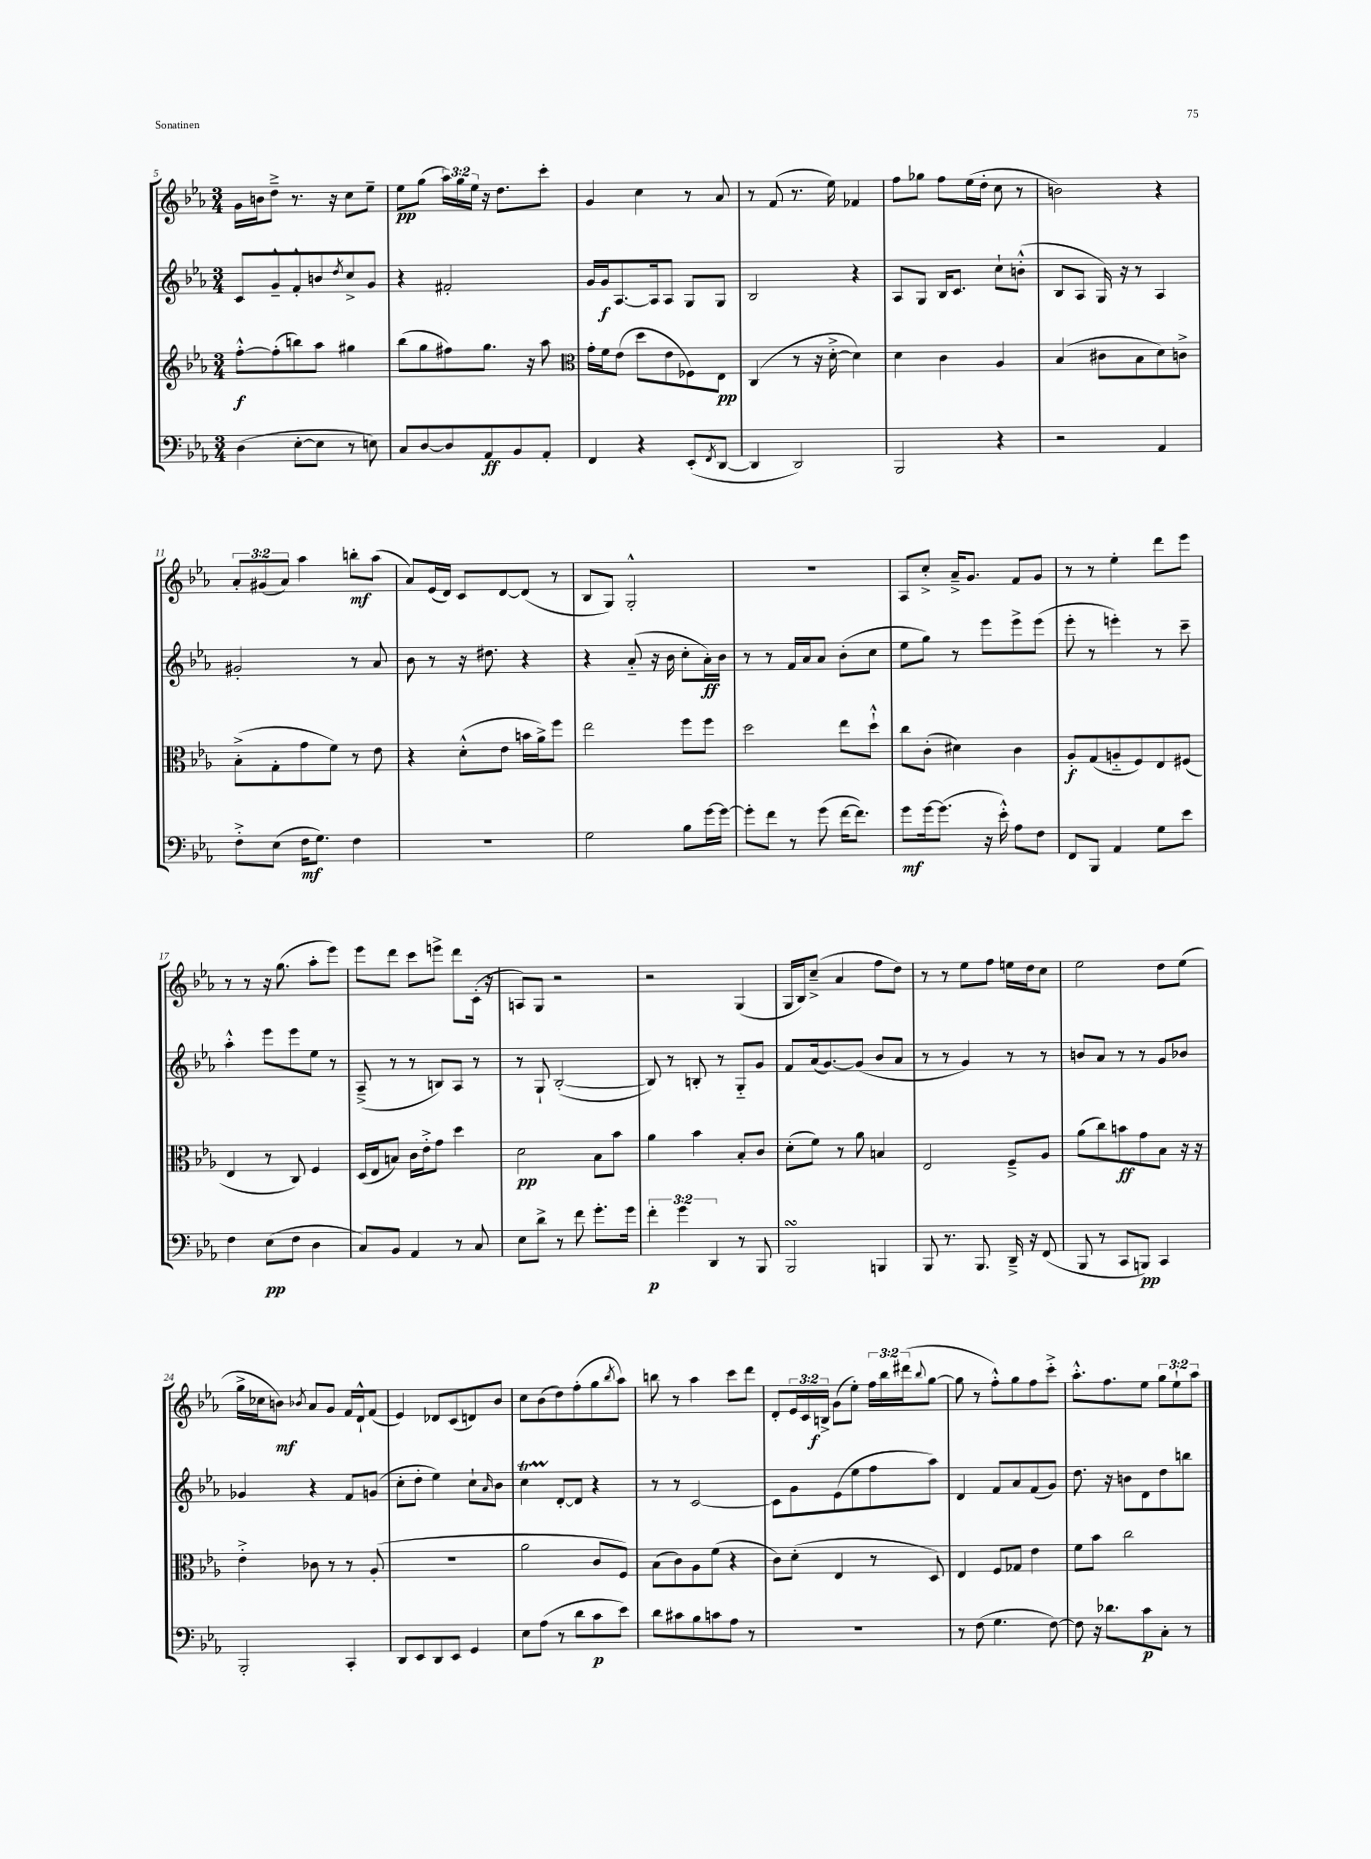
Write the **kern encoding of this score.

**kern	**kern	**kern	**kern
*staff4	*staff3	*staff2	*staff1
*clefF4	*clefG2	*clefG2	*clefG2
*k[b-e-a-]	*k[b-e-a-]	*k[b-e-a-]	*k[b-e-a-]
*M3/4	*M3/4	*M3/4	*M3/4
(4D\	[8ff'^^\L	8c/L	16g\LL
.	.	.	16b\J
.	(8ff'\]	8g~^^/	8dd~^\J
[8E-'\L	8bb\)	8f'^^/	8.r
8E-\]J	8aa-\J	8b/	.
.	.	.	16r
.	.	8qdd/	.
8r	4gg#\	8cc^/	8cc\L
8E\)	.	8g/J	8ee-~\J
=	=	=	=
8C/L	(8bb-\L	4r	8ee-\L
[8D/	8gg\	.	(8gg\J
8D/]	8ff#\)	2f#'/	24aa-\LL)
.	.	.	24gg\
.	.	.	24ee-\JJ
8AA-/	8.gg\J	.	16r
.	.	.	8.dd\L
8BB-/	.	.	.
.	16r	.	.
8AA-'/J	8aa-\	.	8ccc'\J
=	=	=	=
*	*clefC3	*	*
4FF/	16g'\LL	16g/LL	4g/
.	16f\J	16g/J	.
.	(8e-\J	[8.A-/	.
4r	8dd\L	.	4cc\
.	.	16A-/]k	.
.	8e-\	8A-/J	.
(8EE-'/L	8F-\)	8G/L	8r
8qFF/	.	.	.
[8DD/J	8E-\J	8G/J	8a-/
=	=	=	=
4DD/]	(4C/	2B-/	8r
.	.	.	(8f/
2DD/)	8r	.	8.r
.	16r	.	.
.	[16d'^\	.	16ee-\)
.	4d\])	4r	4f-/
=	=	=	=
2BBB-/	4d\	8A-/L	8ff\L
.	.	8G/J	8gg-\J
.	4c\	16B-/LK	8ff\L
.	.	8.c/J	.
.	.	.	(16ee-\L
.	.	.	16dd'\JJ
4r	4A-/	8cc`\L	8cc\
.	.	(8b'^^\J	8r
=	=	=	=
2r	(4B-/	8B-/L	2b\)
.	.	8A-/J	.
.	8c#\L	16G/)	.
.	.	16r	.
.	8B-\	8r	.
4AA-/	8d\)	4A-/	4r
.	8c^\J	.	.
=	=	=	=
8F'^\L	(8B-'^\L	2g#'/	12a-'/L
.	.	.	(12g#/
(8E-\J	8G'\	.	.
.	.	.	12a-/J)
16F\LK	8g\	.	4aa-\
8.G\J)	.	.	.
.	8f\J)	.	.
4F\	8r	8r	8bb'\L
.	8e-\	8a-/	(8aa-\J
=	=	=	=
2.r	4r	8b-\	8a-/L)
.	.	8r	(16e-/L
.	.	.	16d/JJ)
.	(8d'^^\L	16r	8c/L
.	.	8.dd#\	.
.	8e-\J	.	[8d/
.	16b\LL	4r	(8d/]J
.	16a-^\J)	.	.
.	8ff\J	.	8r
=	=	=	=
2G\	2ee-\	4r	8B-/L
.	.	.	8G/J)
.	.	(8a-'~/	2G'^^/
.	.	16r	.
.	.	16b-\	.
8B-\L	8ff\L	8cc'\L	.
[16g\L	8ff\J	16a-'\L)	.
16g\_JJ	.	16b-\JJ	.
=	=	=	=
8g'\]L	2dd\	8r	2.r
8f\J	.	8r	.
8r	.	16f/LL	.
.	.	16a-/J	.
(8g\	.	8a-/J	.
[16f\LK	8ee-\L	(8b-'\L	.
8.f\]J)	.	.	.
.	8dd`^^\J	8cc\J	.
=	=	=	=
8g\L	8cc\L	8ee-\L	8A-/L
[16g\k	(8c'\J	8gg\J)	8cc'^/J
(8.g\]J	.	.	.
.	4d#\)	8r	16a-~^/LK
.	.	.	8.g/J
16r	.	8eee-\L	.
16e-'^^\)	.	.	.
8A-\L	4c\	8eee-^\	8f/L
8F\J	.	(8eee-\J	8g/J
=	=	=	=
8FF/L	8A-'/L	8eee-'\	8r
8BBB-/J	(8G/	8r	8r
4AA-/	8A'~/	4eee'\)	4ee-'\
.	8F/)	.	.
8G\L	8E-/	8r	8ddd\L
8e-\J	(8F#/J	8ccc~\	8eee-\J
=	=	=	=
4F\	4E-/	4aa-'^^\	8r
.	.	.	8r
(8E-\L	8r	8eee-\L	16r
.	.	.	(8.gg\
8F\J	8C/)	8eee-\	.
4D\	4F/	8ee-\J	8aa-'\L
.	.	8r	8eee-\J)
=	=	=	=
8C/L)	(16D/LL	(8A-~^/	8eee-\L
.	16E-/J	.	.
8BB-/J	8B/J)	8r	8ddd\J
4AA-/	16c\LL	8r	8ccc\L
.	16e-'^\J	.	.
.	8g\J	8B/L)	8eee^\J
8r	4dd\	8A-/J	8ddd\L
8C/	.	8r	(16c'\Jk
.	.	.	16r
=	=	=	=
8E-\L	2d\	8r	8A/L)
8d^\J	.	8G`/	8G/J
8r	.	([2B-'/	2r
8f\	.	.	.
8.g'\L	8B-\L	.	.
.	8b-\J	.	.
16g\Jk	.	.	.
=	=	=	=
6f'\	4a-\	8B-/])	2r
.	.	8r	.
6g\	.	.	.
.	4b-\	8B'/	.
6DD/	.	.	.
.	.	8r	.
8r	8B-'/L	8G'~/L	(4G/
8BBB-/	8c/J	8g/J	.
=	=	=	=
2BBB-/	(8d'\L	8f/L	16G/LL
.	.	.	16B-/J)
.	8f\J)	(16a-/k	(8cc~^/J
.	.	[8.g/)	.
.	8r	.	4a-/
.	8a-\	(8g/]J	.
4BBB/	4B/	8b-/L	8ff\L
.	.	8a-/J	8dd\J)
=	=	=	=
8BBB-/	2E-/	8r	8r
8.r	.	8r	8r
.	.	4g/)	8ee-\L
8.BBB-/	.	.	.
.	.	.	8ff\J
16DD~^/	8F~^/L	8r	16ee\LL
16r	.	.	16dd\J
(8FF/	8A-/J	8r	8cc\J
=	=	=	=
8BBB-/	(8a-\L	8b/L	2ee-\
8r	8cc\)	8a-/J	.
8CC/L	8b\	8r	.
8BBB/J)	8g\	8r	.
4CC/	8B-\J	8g/L	8dd\L
.	16r	8b-/J	(8ee-\J
.	16r	.	.
=	=	=	=
2BBB-'/	4e-'^\	4g-/	16gg^\LL
.	.	.	16cc-\J
.	.	.	8b\J)
.	.	.	8qb-/
.	8c-\	4r	8a-/L
.	8r	.	8g/J
4CC'/	8r	8f/L	16f/LL
.	.	.	16d`^^/J
.	(8A-'/	(8g/J	(8f/J
=	=	=	=
8DD/L	2.r	8cc'\L	4e-/)
8EE-/	.	8dd'\J	.
8DD/	.	4ee-\)	8d-/L
8EE-/J	.	.	(8c/
4GG/	.	8cc`\L	8d/)
.	.	16qqa-/	.
.	.	8b-\J	8b-/J
=	=	=	=
8E-\L	2a-\	4cc\	8cc\L
(8A-\J	.	.	(8b-\
8r	.	[8d'/L	8dd\)
8d\L	.	8d/]J	(8ff'\
8c\	8c/L	4r	8gg\
.	.	.	8qbb-/
8e-\J)	8F/J)	.	8aa-\J)
=	=	=	=
8d\L	(8B-\L	8r	8bb\
8c#\	8c\)	8r	8r
8B-\	8A-\	[2c/	4aa-\
8c\	(8f\J	.	.
8A-\J	4r	.	8ccc\L
8r	.	.	8ddd\J
=	=	=	=
2.r	8c\L)	8c\]L	8d'/L
.	(8d'\J	8g\	24e-/L
.	.	.	24c/
.	.	.	24B^/JJ
.	4E-/	(8e-\	(8g\L
.	.	8ee-\	8ee-'\J)
.	8r	8ff\	24ff\LL
.	.	.	24bb-\
.	.	.	(24ddd#\J
.	.	.	8qqbb-/
.	8D/)	8aa-\J)	[8gg\J
=	=	=	=
8r	4E-/	4d/	8gg\]
(8F\	.	.	8r
4.G\	8F/L	8f/L	8ff'^^\L)
.	8G-/J	8a-/	8gg\
.	4e-\	(8f/	8ff\
[8F\)	.	8g/J)	8ccc'^\J
=	=	=	=
8F\]	8f\L	8.dd\	8.aa-'^^\L
16r	8b-\J	.	.
8.d-\L	.	16r	8.ff\
.	2cc\	8b\L	.
8c\	.	8d\	8ee-\J
8C'\J	.	8dd\	12gg\L
.	.	.	12ee-`\
8r	.	8bb\J	.
.	.	.	12aa-\J
==	==	==	==
*-	*-	*-	*-
